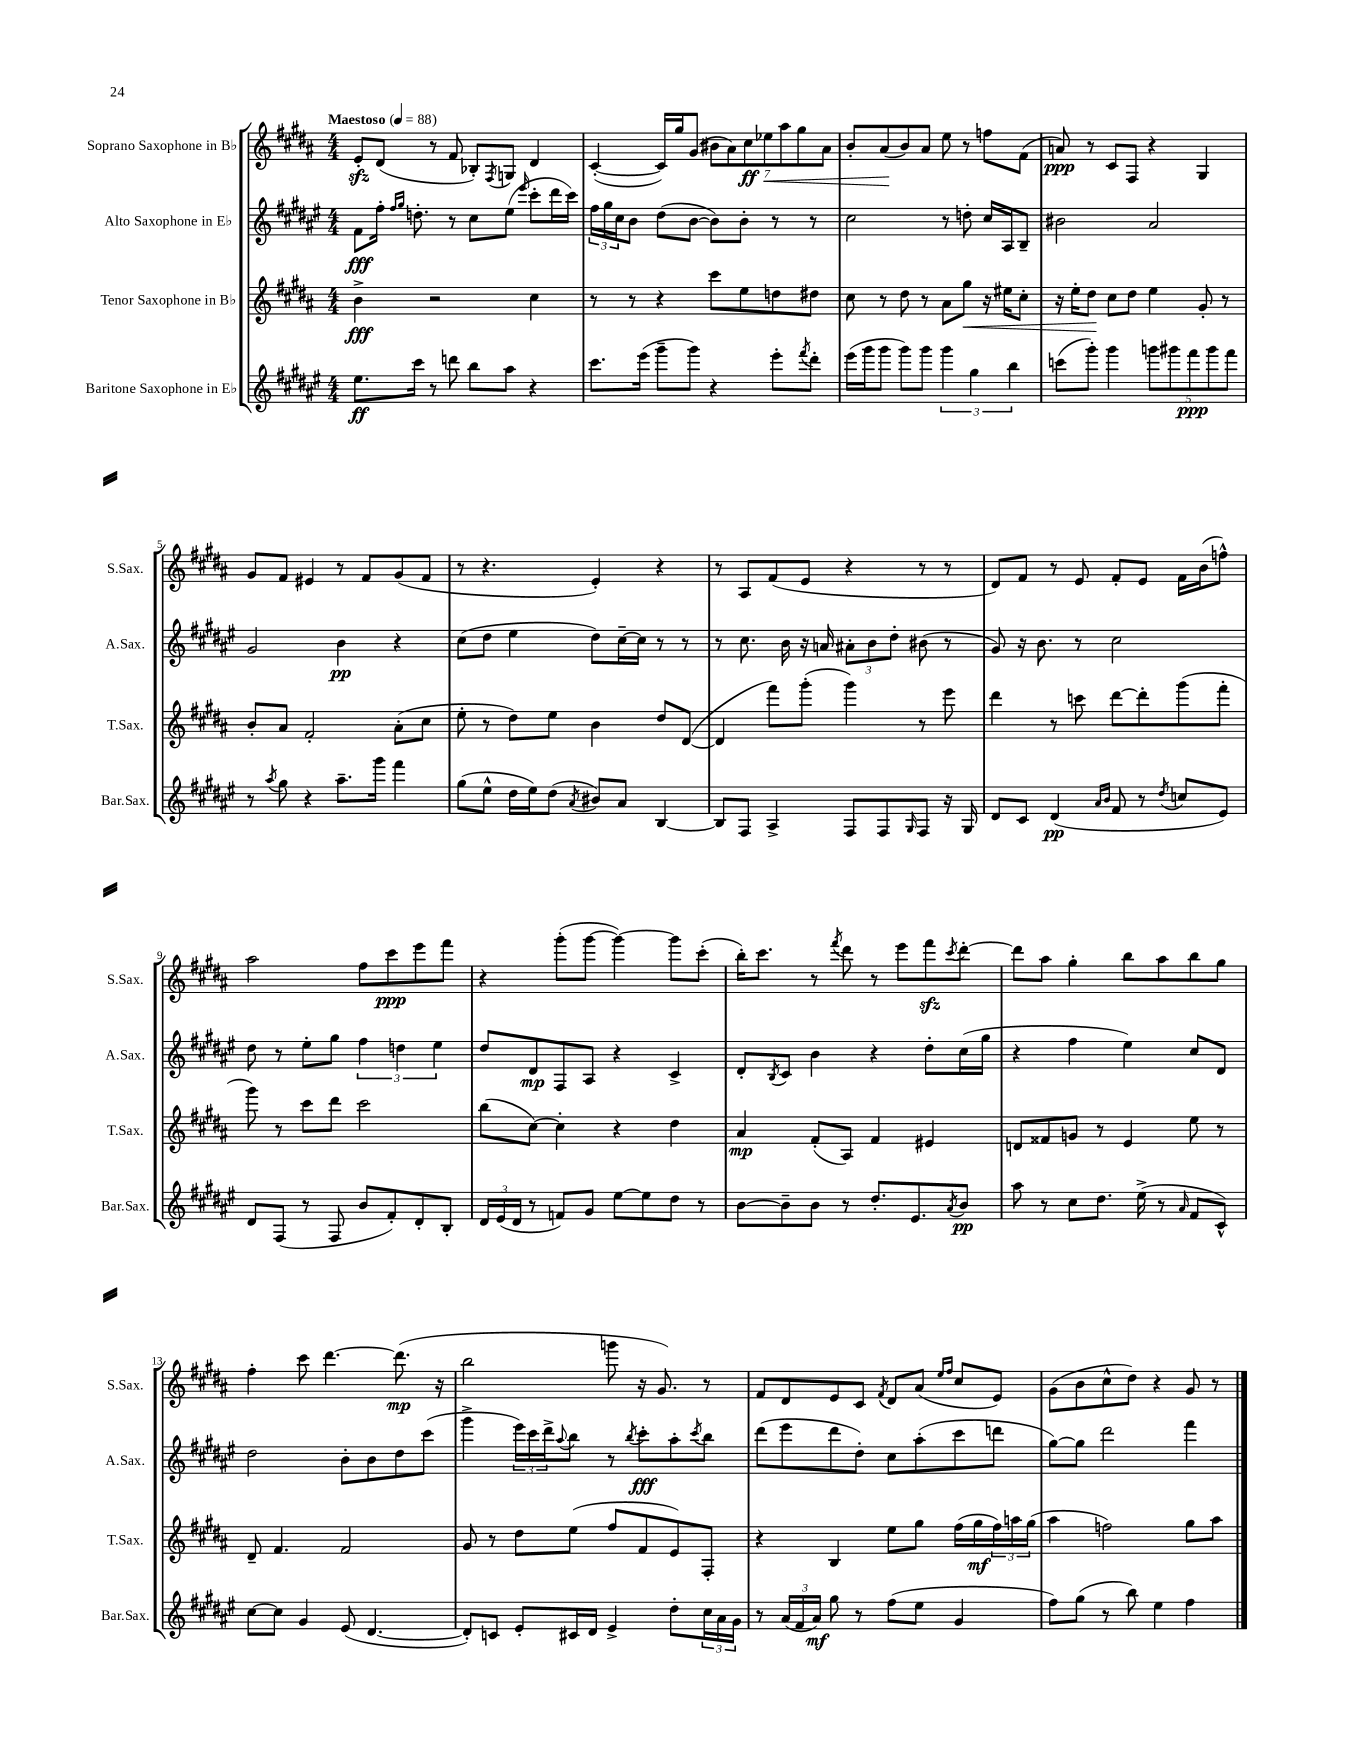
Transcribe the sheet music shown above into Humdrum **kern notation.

**kern	**dynam	**kern	**dynam	**kern	**dynam	**kern	**dynam
*part4	*part4	*part3	*part3	*part2	*part2	*part1	*part1
*staff4	*staff4	*staff3	*staff3	*staff2	*staff2	*staff1	*staff1
*I"Baritone Saxophone in E♭	*	*I"Tenor Saxophone in B♭	*	*I"Alto Saxophone in E♭	*	*I"Soprano Saxophone in B♭	*
*I'Bar.Sax.	*	*I'T.Sax.	*	*I'A.Sax.	*	*I'S.Sax.	*
*clefG2	*	*clefG2	*	*clefG2	*	*clefG2	*
*k[f#c#g#d#a#e#]	*	*k[f#c#g#d#a#]	*	*k[f#c#g#d#a#e#]	*	*k[f#c#g#d#a#]	*
*M4/4	*	*M4/4	*	*M4/4	*	*M4/4	*
*MM88	*	*MM88	*	*MM88	*	*MM88	*
=1	=1	=1	=1	=1	=1	=1	=1
!	!	!	!	!	!	!LO:TX:a:B:t=Maestoso	!
8.ee#\L	ff	4b^\	fff	8f#\L	fff	8ezz'/L	.
.	.	.	.	16ff#'\Jk	.	(8d#/J	.
.	.	.	.	16qqff#/LL	.	.	.
.	.	.	.	16qqgg#/JJ	.	.	.
16ccc#\Jk	.	.	.	8.ddn'\	.	.	.
8r	.	2r	.	.	.	8r	.
8dddn\	.	.	.	8r	.	8f#/	.
8bb\L	.	.	.	8cc#\L	.	8B-X'/L)	.
.	.	.	.	.	.	8qF#/	.
8aa#\J	.	.	.	(8ee#\J	.	8Gn/J	.
.	.	.	.	16qqeee#/	.	.	.
4r	.	4cc#\	.	8ccc#'\L	.	4d#/	.
.	.	.	.	16ddd#\L	.	.	.
.	.	.	.	16ccc#\JJ)	.	.	.
=2	=2	=2	=2	=2	=2	=2	=2
8.ccc#\L	.	8r	.	24ff#\LL	.	([4c#'/	.
.	.	.	.	24gg#\	.	.	.
.	.	.	.	24cc#\J	.	.	.
.	.	8r	.	8b\J	.	.	.
(16eee#\Jk	.	.	.	.	.	.	.
8ggg#~\L	.	4r	.	(8dd#\L	.	16c#/LL])	.
.	.	.	.	.	.	16gg#/J	.
8ggg#\J)	.	.	.	[8b\J	.	(8g#/J	.
4r	.	8ccc#\L	.	8b\L])	.	14b#X\L	.
.	.	.	.	.	.	14a#\)	.
.	.	8ee\	.	8b'\J	.	.	.
.	.	.	.	.	.	14cc#\	ff
!	!	!	!	!	!	!	!LO:HP:b
.	.	.	.	.	.	14ee-X\	<
8eee#'\L	.	8ddn\	.	8r	.	.	.
.	.	.	.	.	.	14aa#\	.
.	.	.	.	.	.	14gg#\	.
8qfff#/	.	.	.	.	.	.	.
8ddd#'\J	.	8dd#X\J	.	8r	.	.	.
.	.	.	.	.	.	14a#\J	.
=3	=3	=3	=3	=3	=3	=3	=3
(16eee#\LL	.	8cc#\	.	2cc#\	.	8b'/L	.
16ggg#\J	.	.	.	.	.	.	.
8ggg#\J	.	8r	.	.	.	(8a#/	.
8ggg#\L)	.	8dd#\	.	.	.	8b/)	[
8ggg#\J	.	8r	.	.	.	8a#/J	.
6ggg#\	.	8a#\L	.	8r	.	8ee\	.
!	!	!	!LO:HP:b	!	!	!	!
.	.	8gg#\J	<	8ddn'\	.	8r	.
6gg#\	.	.	.	.	.	.	.
.	.	16r	.	16cc#/LL	.	8ffn\L	.
.	.	16ee#X\KL	.	16A#/J	.	.	.
6bb\	.	.	.	.	.	.	.
.	.	8cc#'\J	.	8B~/J	.	(8f#\J	.
=4	=4	=4	=4	=4	=4	=4	=4
(8cccn\L	.	16r	.	2b#X\	.	8an/)	ppp
.	.	16ee'\KL	.	.	.	.	.
8ggg#'\J)	.	8dd#\J	.	.	.	8r	.
4ggg#\	.	8cc#\L	[	.	.	8c#/L	.
.	.	8dd#\J	.	.	.	8F#/J	.
10gggn\L	.	4ee\	.	2a#/	.	4r	.
10ggg#X\	.	.	.	.	.	.	.
10fff#\	ppp	.	.	.	.	.	.
.	.	8g#'/	.	.	.	4G#/	.
10ggg#\	.	.	.	.	.	.	.
.	.	8r	.	.	.	.	.
10fff#\J	.	.	.	.	.	.	.
!!LO:LB:g=z
=5	=5	=5	=5	=5	=5	=5	=5
8r	.	8b'/L	.	2g#/	.	8g#/L	.
8qaa#/	.	.	.	.	.	.	.
8gg#\	.	8a#/J	.	.	.	8f#/J	.
4r	.	2f#'/	.	.	.	4e#X/	.
8.aa#~\L	.	.	.	4b\	pp	8r	.
.	.	.	.	.	.	8f#/L	.
16ggg#\Jk	.	.	.	.	.	.	.
4fff#\	.	(8a#'\L	.	4r	.	(8g#/	.
.	.	8cc#\J	.	.	.	8f#/J	.
=6	=6	=6	=6	=6	=6	=6	=6
(8gg#\L	.	8ee'\	.	(8cc#\L	.	8r	.
8ee#^^\J	.	8r	.	8dd#\J	.	4.r	.
16dd#\LL	.	8dd#\L)	.	4ee#\	.	.	.
16ee#\J)	.	.	.	.	.	.	.
(8dd#\J	.	8ee\J	.	.	.	.	.
8qa#/	.	.	.	.	.	.	.
8b#X/L)	.	4b\	.	8dd#\L)	.	4e'/)	.
8a#/J	.	.	.	[16cc#~\L	.	.	.
.	.	.	.	16cc#\JJ]	.	.	.
[4B/	.	8dd#/L	.	8r	.	4r	.
.	.	([8d#/J	.	8r	.	.	.
=7	=7	=7	=7	=7	=7	=7	=7
8B/L]	.	4d#/]	.	8r	.	8r	.
8F#/J	.	.	.	8.cc#\	.	8A#/L	.
4A#^/	.	8fff#\L)	.	.	.	(8f#/	.
.	.	.	.	16b\	.	.	.
.	.	(8ggg#'\J	.	16r	.	8e/J	.
.	.	.	.	16an/	.	.	.
8F#/L	.	4ggg#\)	.	12a#X'\L	.	4r	.
.	.	.	.	12b\	.	.	.
8F#/	.	.	.	.	.	.	.
.	.	.	.	12dd#'\J	.	.	.
16qqG#/	.	.	.	.	.	.	.
8F#/J	.	8r	.	(8b#X\	.	8r	.
16r	.	8eee\	.	8r	.	8r	.
16G#/	.	.	.	.	.	.	.
=8	=8	=8	=8	=8	=8	=8	=8
8d#/L	.	4ddd#\	.	8g#/)	.	8d#/L)	.
8c#/J	.	.	.	16r	.	8f#/J	.
.	.	.	.	8.b\	.	.	.
(4d#/	pp	8r	.	.	.	8r	.
.	.	8cccn\	.	8r	.	8e/	.
16qqa#/LL	.	.	.	.	.	.	.
16qqb/JJ	.	.	.	.	.	.	.
8f#/	.	[8ddd#\L	.	2cc#\	.	8f#'/L	.
8r	.	8ddd#'\]	.	.	.	8e/J	.
8qdd#/	.	.	.	.	.	.	.
8ccn/L	.	(8ggg#\	.	.	.	16f#\LL	.
.	.	.	.	.	.	(16b\J	.
8e#/J)	.	8fff#'\J	.	.	.	8ffn^^\J)	.
!!LO:LB:g=z
=9	=9	=9	=9	=9	=9	=9	=9
8d#/L	.	8ggg#\)	.	8dd#\	.	2aa#\	.
(8F#/J	.	8r	.	8r	.	.	.
8r	.	8ccc#\L	.	8ee#'\L	.	.	.
8F#/	.	8ddd#\J	.	8gg#\J	.	.	.
8b/L	.	2ccc#\	.	6ff#\	.	8ff#\L	.
8f#'/)	.	.	.	.	.	8ccc#\	ppp
.	.	.	.	6ddn\	.	.	.
8d#'/	.	.	.	.	.	8eee\	.
.	.	.	.	6ee#\	.	.	.
8B'/J	.	.	.	.	.	8fff#\J	.
=10	=10	=10	=10	=10	=10	=10	=10
24d#/LL	.	(8bb\L	.	8dd#/L	.	4r	.
(24e#/	.	.	.	.	.	.	.
24d#/JJ	.	.	.	.	.	.	.
8r	.	[8cc#\J)	.	8d#/	mp	.	.
8fn/L)	.	4cc#'\]	.	8F#/	.	(8ggg#'\L	.
8g#/J	.	.	.	8A#/J	.	[8ggg#\J	.
[8ee#\L	.	4r	.	4r	.	4ggg#\_)	.
8ee#\]	.	.	.	.	.	.	.
8dd#\J	.	4dd#\	.	4c#^/	.	8ggg#\L]	.
8r	.	.	.	.	.	(8ccc#'\J	.
=11	=11	=11	=11	=11	=11	=11	=11
[8b\L	.	4a#/	mp	8d#'/L	.	16bb'\KL)	.
.	.	.	.	.	.	8.ccc#\J	.
.	.	.	.	8qB/	.	.	.
8b~\]	.	.	.	8c#/J	.	.	.
8b\J	.	(8f#'/L	.	4b\	.	8r	.
.	.	.	.	.	.	8qfff#/	.
8r	.	8A#/J)	.	.	.	8ddd#\	.
8.dd#'/L	.	4f#/	.	4r	.	8r	.
.	.	.	.	.	.	8eee\L	.
8.e#/	.	.	.	.	.	.	.
.	.	4e#X/	.	8dd#'\L	.	8fff#zz\	.
8qa#/	.	.	.	.	.	8qccc#/	.
8b/J	pp	.	.	(16cc#\L	.	[8ddd#'\J	.
.	.	.	.	16gg#\JJ	.	.	.
=12	=12	=12	=12	=12	=12	=12	=12
8aa#\	.	8dn/L	.	4r	.	8ddd#\L]	.
8r	.	8f##X/	.	.	.	8aa#\J	.
8cc#\L	.	8gn/J	.	4ff#\	.	4gg#'\	.
8.dd#\J	.	8r	.	.	.	.	.
.	.	4e/	.	4ee#\)	.	8bb\L	.
(16ee#^\	.	.	.	.	.	.	.
8r	.	.	.	.	.	8aa#\	.
16qqa#/	.	.	.	.	.	.	.
8f#/L	.	8ee\	.	8cc#/L	.	8bb\	.
8c#^^/J)	.	8r	.	8d#/J	.	8gg#\J	.
!!LO:LB:g=z
=13	=13	=13	=13	=13	=13	=13	=13
[8cc#\L	.	8d#~/	.	2dd#\	.	4ff#'\	.
8cc#\J]	.	4.f#/	.	.	.	.	.
4g#/	.	.	.	.	.	8ccc#\	.
.	.	.	.	.	.	[4.ddd#\	.
(8e#/	.	2f#/	.	8b'\L	.	.	.
[4.d#/	.	.	.	8b\	.	.	.
.	.	.	.	8dd#\	.	(8.ddd#\]	mp
.	.	.	.	(8ccc#\J	.	.	.
.	.	.	.	.	.	16r	.
=14	=14	=14	=14	=14	=14	=14	=14
8d#'/L])	.	8g#/	.	4ggg#^\	.	2bb\	.
8cn/J	.	8r	.	.	.	.	.
8e#'/L	.	8dd#\L	.	24eee#\LL)	.	.	.
.	.	.	.	24ccc#\	.	.	.
.	.	.	.	24ddd#^\J	.	.	.
.	.	.	.	8qqaa#/	.	.	.
16c#X/L	.	(8ee\J	.	8bb\J	.	.	.
16d#/JJ	.	.	.	.	.	.	.
4e#^/	.	8ff#/L	.	8r	.	8gggn\	.
.	.	.	.	8qbb/	.	.	.
.	.	8f#/	.	8ccc#'\L	fff	16r	.
.	.	.	.	.	.	8.g#/)	.
8dd#'\L	.	8e/)	.	8aa#'\	.	.	.
.	.	.	.	8qccc#/	.	.	.
24cc#\L	.	8F#'/J	.	8bb\J	.	8r	.
24a#\	.	.	.	.	.	.	.
24g#\JJ	.	.	.	.	.	.	.
=15	=15	=15	=15	=15	=15	=15	=15
8r	.	4r	.	(8ddd#\L	.	8f#/L	.
(24a#/LL	.	.	.	8eee#\	.	8d#/	.
24f#/	.	.	.	.	.	.	.
24a#/JJ)	mf	.	.	.	.	.	.
8gg#\	.	4B/	.	8ddd#\	.	8e/	.
8r	.	.	.	8dd#'\J)	.	8c#/J	.
.	.	.	.	.	.	8qf#/	.
(8ff#\L	.	8ee\L	.	8cc#\L	.	8d#/L	.
8ee#\J	.	8gg#\J	.	(8aa#'\	.	(8a#/J	.
.	.	.	.	.	.	16qqee/LL	.
.	.	.	.	.	.	16qqff#/JJ	.
4g#/	.	(16ff#\LL	.	8ccc#\	.	8cc#/L	.
.	.	16gg#\	mf	.	.	.	.
.	.	24ff#\)	.	8dddn\J	.	8e/J)	.
.	.	24aan\	.	.	.	.	.
.	.	(24gg#\JJ	.	.	.	.	.
=16	=16	=16	=16	=16	=16	=16	=16
8ff#\L)	.	4aa#\	.	[8gg#\L)	.	(8g#\L	.
(8gg#\J	.	.	.	8gg#\J]	.	8b\	.
8r	.	2ffn\)	.	2ddd#\	.	8cc#^^\	.
8bb\)	.	.	.	.	.	8dd#\J)	.
4ee#\	.	.	.	.	.	4r	.
4ff#\	.	8gg#\L	.	4fff#\	.	8g#/	.
.	.	8aa#\J	.	.	.	8r	.
==	==	==	==	==	==	==	==
*-	*-	*-	*-	*-	*-	*-	*-
